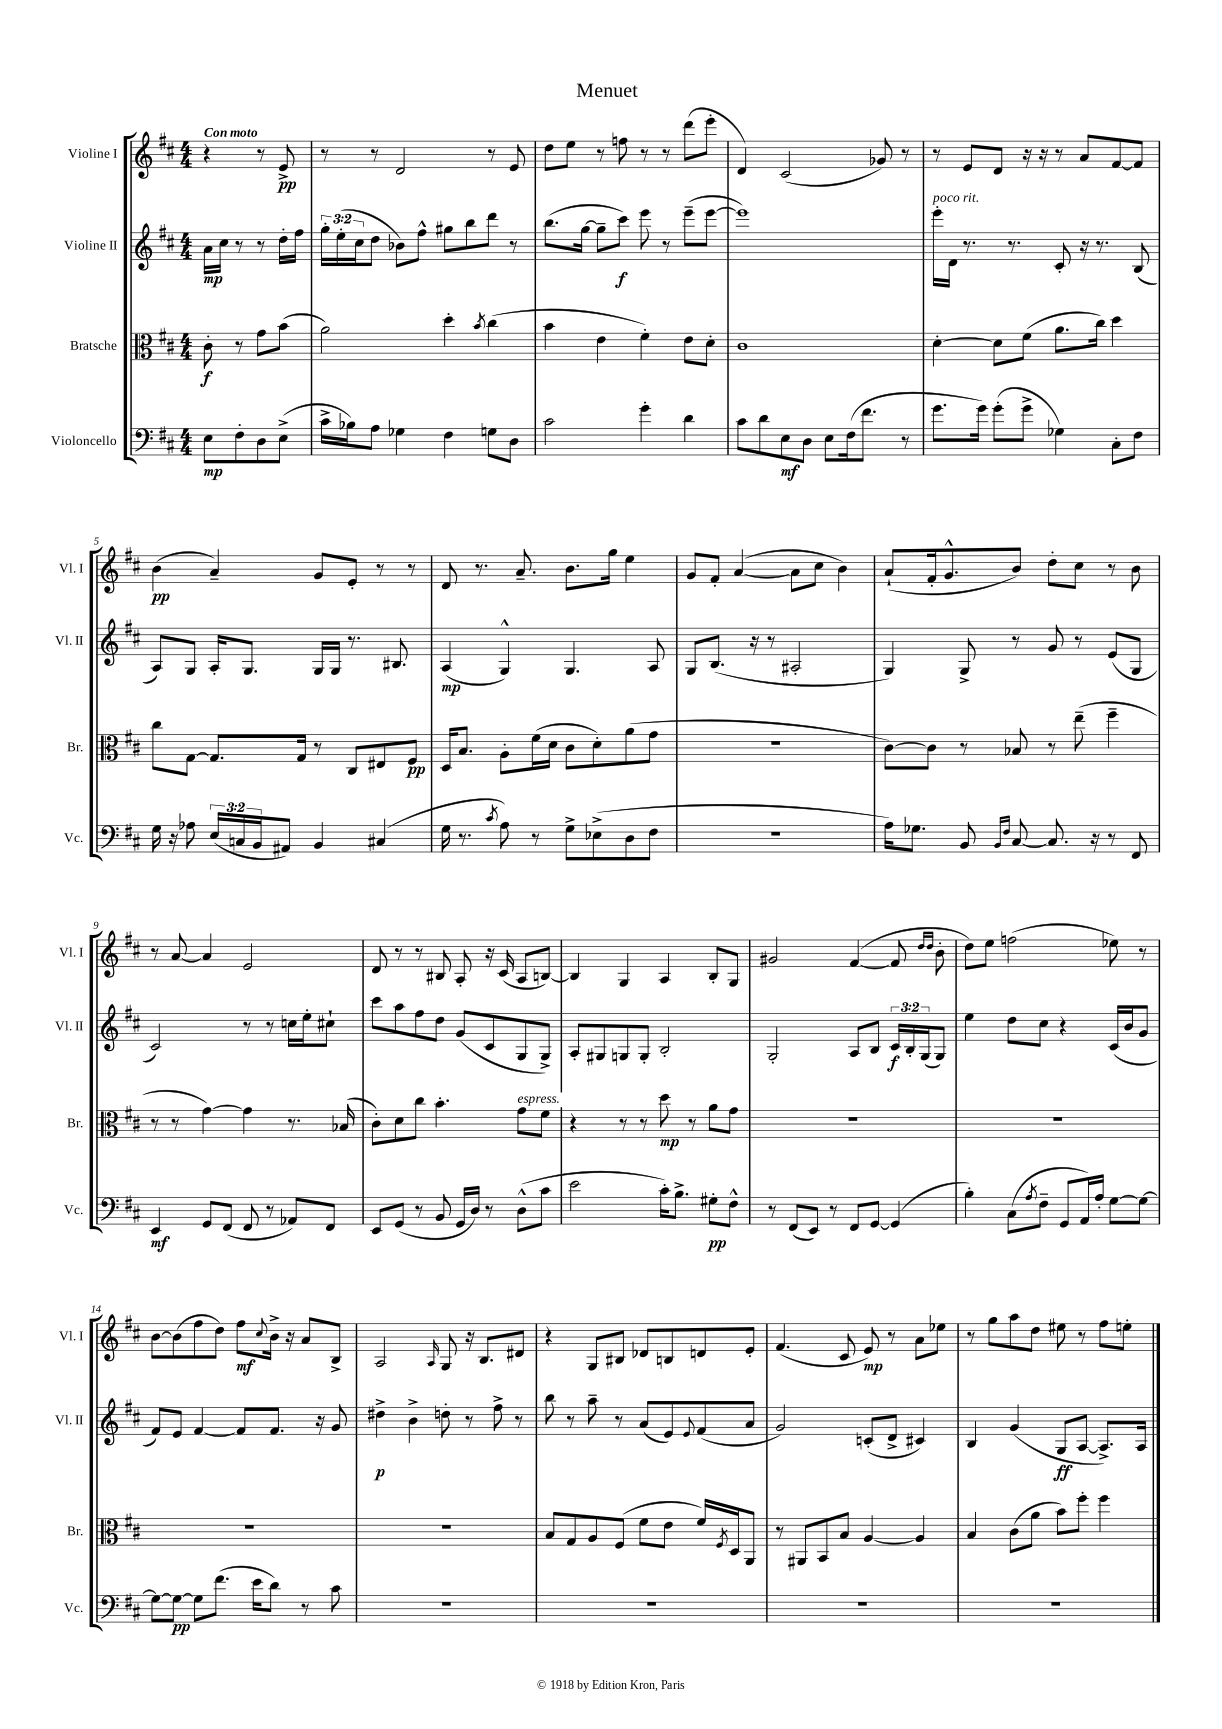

**kern	**kern	**kern	**kern
*staff4	*staff3	*staff2	*staff1
*clefF4	*clefC3	*clefG2	*clefG2
*k[f#c#]	*k[f#c#]	*k[f#c#]	*k[f#c#]
*M4/4	*M4/4	*M4/4	*M4/4
8E\L	8c#'\	16a\LL	4r
.	.	16cc#\JJ	.
8F#'\	8r	8r	.
8D\	8g\L	8r	8r
(8E^\J	(8b\J	16dd'\LL	8e^/
.	.	16ff#\JJ	.
=	=	=	=
16c#^\LL	2a\)	24gg'\LL	8r
.	.	(24ee'\	.
16B-\J)	.	.	.
.	.	24cc#\J	.
8A\J	.	8dd\J	8r
4G-\	.	8b-\L)	2d/
.	.	8ff#^^\J	.
4F#\	4dd'\	8gg#\L	.
.	.	8bb\	.
.	8qb/	.	.
8G\L	(4cc#\	8ddd\J	8r
8D\J	.	8r	8e/
=	=	=	=
2c#\	4b\	(8.bb\L	8dd\L
.	.	.	8ee\J
.	.	[16gg\Jk	.
.	4e\	8gg~\]L	8r
.	.	8ccc#\J)	8ff\
4g'\	4f#'\)	8eee\	8r
.	.	8r	8r
4d\	8e\L	(8eee~\L	(8ddd\L
.	8d'\J	[8eee\J	8eee'\J
=	=	=	=
8c#\L	1c#	1eee])	4d/)
8d\	.	.	.
8E\	.	.	(2c#/
8D\J	.	.	.
8E\L	.	.	.
(16F#\k	.	.	.
8.f#\J	.	.	.
.	.	.	8g-/)
8r	.	.	8r
=	=	=	=
8.g\L	[4d'\	16eee'\LL	8r
.	.	16d\JJ	.
.	.	8.r	8e/L
16g\Jk)	.	.	.
(8g'\L	8d\]L	.	8d/J
.	.	8.r	.
8g^\J	(8f#\J	.	16r
.	.	.	16r
4G-\)	8.a\L	8c#'/	8r
.	.	16r	8a/L
.	16cc#\Jk)	8.r	.
8C#'\L	4dd\	.	[8f#/
8F#\J	.	(8B/	8f#/]J
=	=	=	=
16G\	8cc#\L	8A/L)	(4b\
16r	.	.	.
8A-\	[8G\J	8G/J	.
(24E/LL	8.G/]L	16A'/LK	4a~/)
24C/	.	.	.
.	.	8.G/J	.
24BB/J	.	.	.
8AA#/J)	.	.	.
.	16G/Jk	.	.
4BB/	8r	16G/LL	8g/L
.	.	16G/JJ	.
.	8C#/L	8.r	8e'/J
(4C#/	8E#/	.	8r
.	.	8.B#/	.
.	8F#/J	.	8r
=	=	=	=
16G\	16D/LK	(4A/	8d/
8.r	8.B/J	.	.
.	.	.	8.r
8qc#/	.	.	.
8A\)	8A'\L	4G^^/)	.
.	.	.	8.a~/
8r	(16f#\L	.	.
.	16d\JJ	.	.
8G^\L	8c#\L	4.G/	8.b\L
(8E-^\	8d'\)	.	.
.	.	.	16gg\Jk
8D\	(8a\	.	4ee\
8F#\J	8g\J	8A/	.
=	=	=	=
1r	1r	8G/L	8g/L
.	.	(8.B/J	8f#'/J
.	.	.	([4a/
.	.	16r	.
.	.	8r	.
.	.	2A#'/	8a\]L
.	.	.	8cc#\J
.	.	.	4b\)
=	=	=	=
16A\LK)	[8c#\L)	4G/)	(8a`/L
8.G-\J	.	.	.
.	8c#\]J	.	16f#'/k
.	.	.	8.g^^/
8BB/	8r	8G^/	.
16qqBB/LL	.	.	.
16qqF#/JJ	.	.	.
[8C#/	8B-/	8r	8b/J)
8.C#/]	8r	8g/	8dd'\L
.	(8ee~\	8r	8cc#\J
16r	.	.	.
8r	4ff#~\	(8e/L	8r
8FF#/	.	8G/J	8b\
=	=	=	=
4EE/	8r	2c#/)	8r
.	8r	.	[8a/
8GG/L	[4g\)	.	4a/]
(8FF#/J	.	.	.
8FF#/	4g\]	8r	2e/
8r	.	8r	.
8AA-/L)	8.r	16cc\LL	.
.	.	16ee'\J	.
8FF#/J	.	8cc#`\J	.
.	(16B-/	.	.
=	=	=	=
8EE/L	8c#'\L)	8ccc#\L	8d/
(8GG/J	8d\	8aa\	8r
8r	8cc#\J	8ff#\	8r
8BB/	4.b'\	8dd\J	8B#/
16GG/LL	.	(8g/L	8A'/
16D/JJ)	.	.	.
8r	.	8c#/	16r
.	.	.	(16c#/
(8D^^\L	8g\L	8G/	8A/L
8c#\J	8f#\J	8G^/J)	[8B/J)
=	=	=	=
2e\	4r	8A'/L	4B/]
.	.	8G#/	.
.	8r	8G/	4G/
.	8r	8G'/J	.
16c#'\LK)	8dd\	2B'/	4A/
8.B^\J	.	.	.
.	8r	.	.
8G#'\L	8a\L	.	8B'/L
8F#^^\J	8g\J	.	8G/J
=	=	=	=
8r	1r	2G'/	2g#/
(8FF#/L	.	.	.
8EE/J)	.	.	.
8r	.	.	.
8FF#/L	.	8A/L	([4f#/
[8GG/J	.	8B/J	.
(4GG/]	.	24c#/LL	8f#/]
.	.	24B'/	.
.	.	(24G/J	.
.	.	.	16qqdd/LL
.	.	.	16qqdd/JJ
.	.	8G/J)	8b'\
=	=	=	=
4B'\)	1r	4ee\	8dd\L)
.	.	.	8ee\J
(8C#\L	.	8dd\L	(2ff\
8qA/	.	.	.
8F#~\J	.	8cc#\J	.
8GG/L	.	4r	.
16AA/L)	.	.	.
16A'/JJ	.	.	.
[8G\L	.	(16c#/LL	8ee-\)
.	.	16b/J	.
8G\_J	.	8g/J	8r
=	=	=	=
8G\_L	1r	8f#/L)	[8b\L
8G\_J	.	8e/J	(8b\]
8G\]L	.	[4f#/	8ff#\
(8.f#\J	.	.	8dd\J)
.	.	8f#/]L	8ff#\L
16e\LK	.	.	.
.	.	.	8qqcc#/
8d\J)	.	8.f#/J	16b^\Jk
.	.	.	16r
8r	.	.	8a/L
.	.	16r	.
8c#\	.	8g/	8B^/J
=	=	=	=
1r	1r	4dd#^\	2A/
.	.	4b^\	.
.	.	.	16qqA/
.	.	8dd'\	8G/
.	.	8r	16r
.	.	.	8.B/L
.	.	8ff#^\	.
.	.	8r	8d#/J
=	=	=	=
1r	8B/L	8bb\	4r
.	8G/	8r	.
.	8A/	8aa~\	8G/L
.	(8F#/J	8r	8B#/J
.	8f#\L	(8a/L	8d-/L
.	8e\J	8e/)	8B/
.	.	8qqe/	.
.	16f#/LL)	(8f#/	8d/
.	8qF#/	.	.
.	16D/J	.	.
.	8AA/J	8a/J	8e'/J
=	=	=	=
1r	8r	2g/)	(4.f#/
.	8AA#/L	.	.
.	8BB/	.	.
.	8B/J	.	8c#/
.	[4A/	(8c'/L	8e/)
.	.	8d^/J	8r
.	4A/]	4c#/)	8a\L
.	.	.	8ee-\J
=	=	=	=
1r	4B/	4B/	8r
.	.	.	8gg\L
.	(8c#\L	(4g/	8aa\
.	8a\J	.	8dd\J
.	8b\L)	8G/L	8ee#\
.	8ff#'\J	[8A/J	8r
.	4ff#\	8.A^/]L)	8ff#\L
.	.	.	8ee'\J
.	.	16A/Jk	.
==	==	==	==
*-	*-	*-	*-
